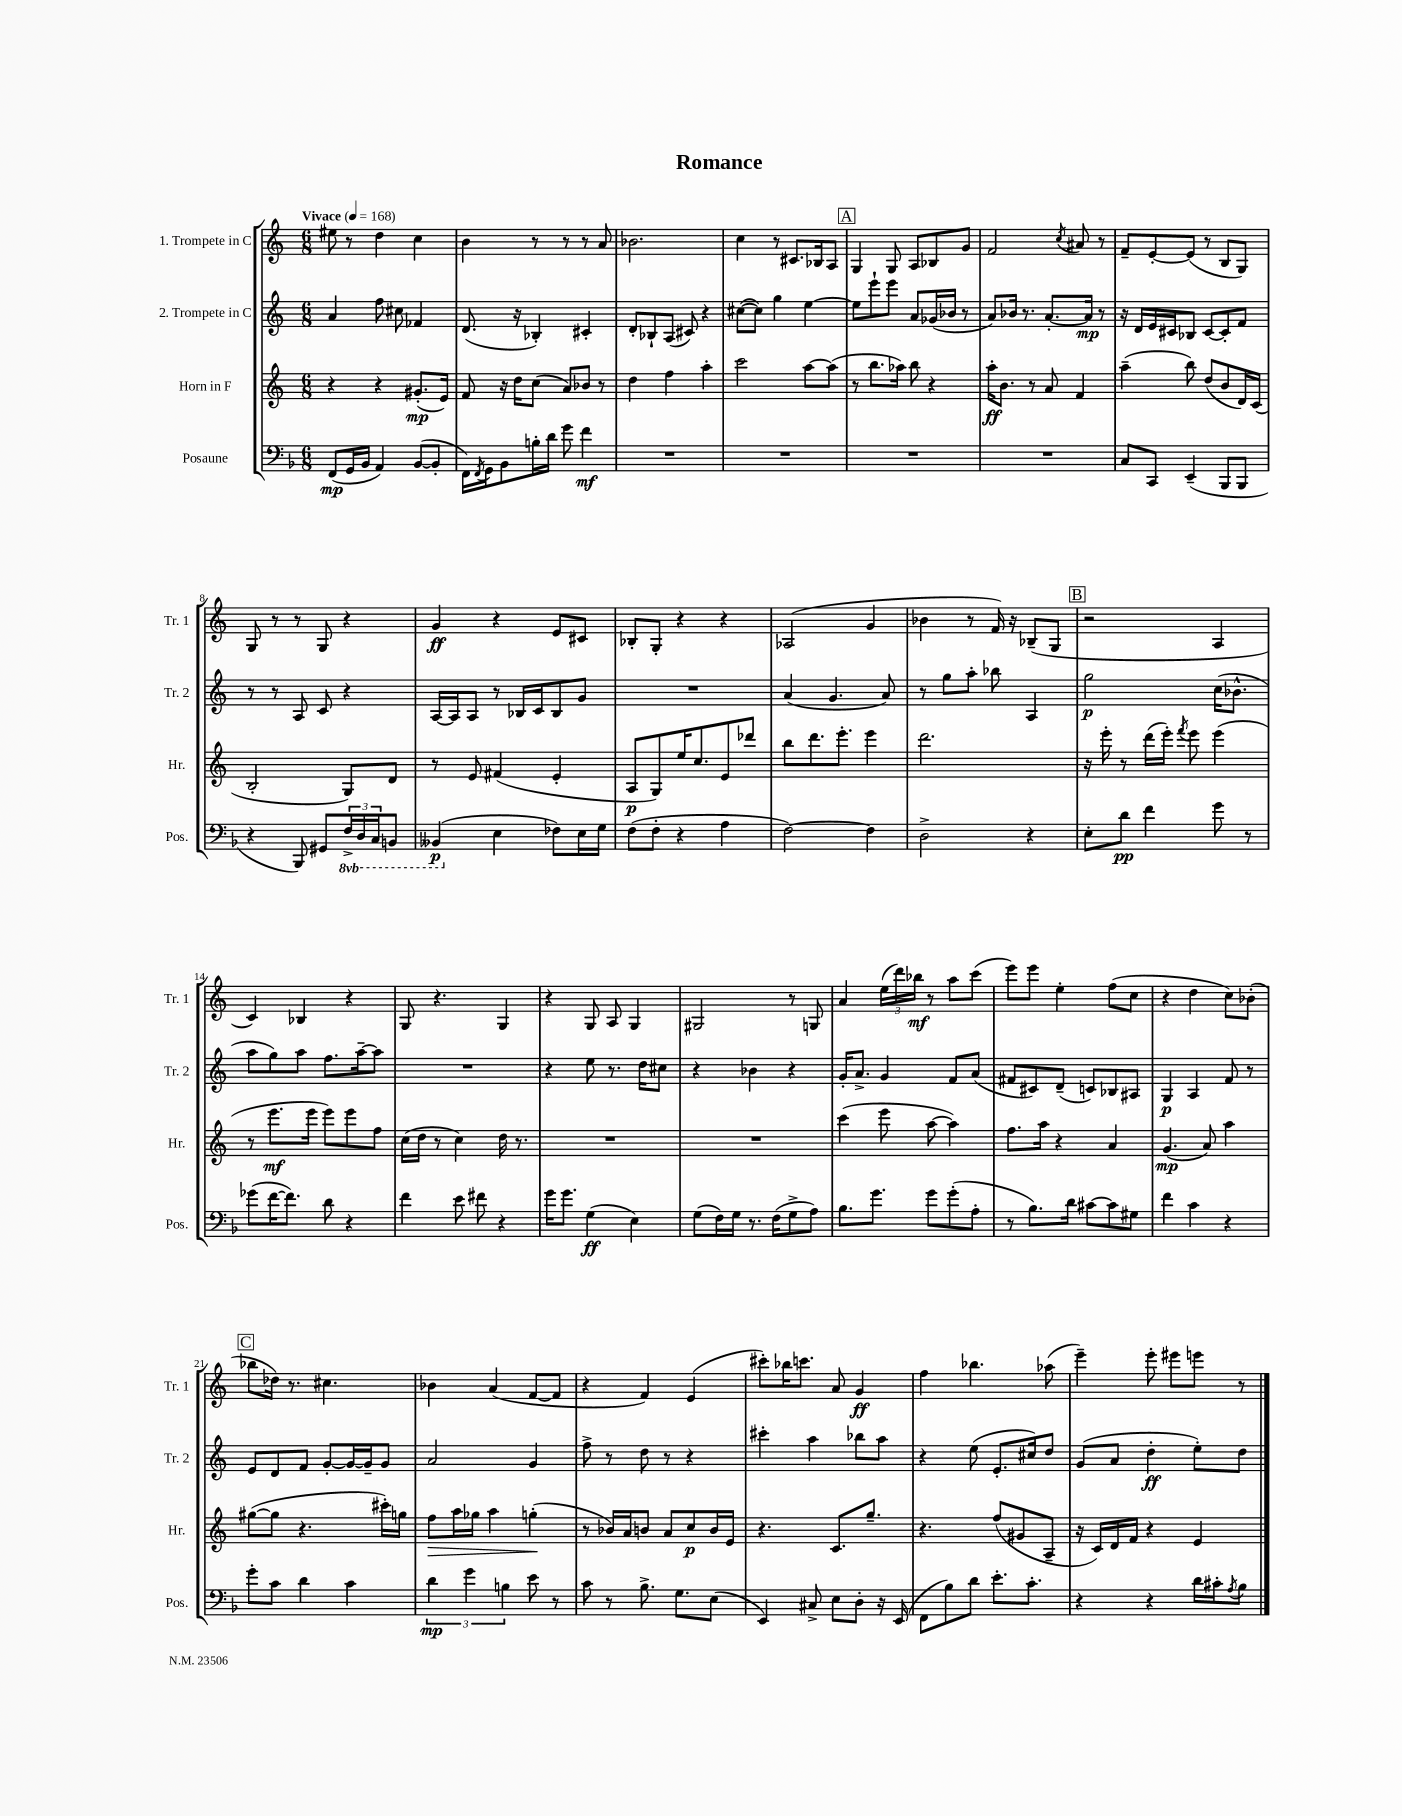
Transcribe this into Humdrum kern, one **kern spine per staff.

**kern	**kern	**kern	**kern
*staff4	*staff3	*staff2	*staff1
*clefF4	*clefG2	*clefG2	*clefG2
*k[b-]	*k[]	*k[]	*k[]
*M6/8	*M6/8	*M6/8	*M6/8
*MM168	*MM168	*MM168	*MM168
(8FF/L	4r	4a/	8ee#\
16GG/L	.	.	8r
16BB-/JJ	.	.	.
4AA/)	4r	8ff\	4dd\
.	.	8cc#\	.
([8BB-/L	(8.g#'/L	4f-/	4cc\
8BB-'/]J	.	.	.
.	16e/Jk)	.	.
=	=	=	=
16FF\LL)	8f/	(8.d/	4b\
8qFF/	.	.	.
16GG\J	.	.	.
8BB-\	16r	.	.
.	16dd\LK	16r	.
16B'\L	(8cc\J	4B-'/)	8r
16d\JJ	.	.	.
8g\	8a/L)	.	8r
4f\	8b-/J	4c#'/	8r
.	8r	.	8a/
=	=	=	=
2.r	4dd\	8d'/L	2.b-\
.	.	8B-`/	.
.	4ff\	(8A/J	.
.	.	8c#/)	.
.	4aa'\	4r	.
=	=	=	=
2.r	2ccc\	([8cc#\L	4cc\
.	.	8cc#\]J)	.
.	.	4gg\	8r
.	.	.	8.c#/L
.	[8aa\L	[4ee\	.
.	.	.	16B-/k
.	(8aa\]J	.	8A/J
=	=	=	=
2.r	8r	8ee\]L	4G/
.	8.bb\L	8eee`\	.
.	.	8eee\J	8G/
.	16aa-\Jk)	.	.
.	8bb\	8a/L	8A/L
.	4r	(16g-/L	8B-/
.	.	16b-/JJ	.
.	.	8r	8g/J
=	=	=	=
2.r	16aa'\LK	8a/L)	2f/
.	8.b\J	.	.
.	.	16b-/Jk	.
.	.	8.r	.
.	8r	.	.
.	8a/	[8.a'/L	.
.	.	.	8qcc/
.	4f/	.	8a#/
.	.	16a/]Jk	.
.	.	8r	8r
=	=	=	=
8C/L	(4aa~\	16r	8f~/L
.	.	16d/LL	.
8CC/J	.	16e/	[8e'/
.	.	16c#/J	.
(4EE~/	8bb\)	8B-/J	(8e/]J
.	(8dd/L	[8c#/L	8r
8BBB-/L	8b/	8c#'/]	8B/L
8BBB-/J	16d/L)	8f/J	8G/J)
.	(16c/JJ	.	.
=	=	=	=
4r	2B'/	8r	8G/
.	.	8r	8r
8BBB-/)	.	8A/	8r
8GG#/L	.	8c/	8G/
24FF^/L	8G/L)	4r	4r
24DD/	.	.	.
24CC/J	.	.	.
8BBB/J	8d/J	.	.
=	=	=	=
(4BBB--/	8r	[16A/LL	4g/
.	.	16A/]J	.
.	8e/	8A/J	.
4E\	(4f#/	8r	4r
.	.	16B-/LL	.
.	.	16c/J	.
8F-\L)	4e'/	8B-/	8e/L
16E\L	.	8g/J	8c#/J
16G\JJ	.	.	.
=	=	=	=
(8F\L	8A/L	2.r	8B-'/L
8F'\J	8G/)	.	8G'/J
4r	16ee/K	.	4r
.	8.cc/	.	.
4A\	8e/	.	4r
.	8ddd-/J	.	.
=	=	=	=
[2F\)	8bb\L	(4a/	(2A-/
.	8.ddd\	.	.
.	.	4.g/	.
.	8.eee'\J	.	.
4F\]	4eee\	.	4g/
.	.	8a/)	.
=	=	=	=
2D^\	2.ddd\	8r	4b-\
.	.	8gg\L	.
.	.	8aa'\J	8r
.	.	8bb-\	16f/)
.	.	.	16r
4r	.	4A/	(8B-~/L
.	.	.	8G/J
=	=	=	=
8E'\L	16r	2gg\	2r
.	16eee'\	.	.
8d\J	8r	.	.
4f\	(16ddd\LL	.	.
.	16eee'\JJ)	.	.
.	8qfff/	.	.
.	8eee\	.	.
8g\	(4eee\	(16cc\LK	4A/
.	.	8.b-^^\J	.
8r	.	.	.
=	=	=	=
(8g-\L	8r	8aa\L	4c/)
[16f\K	8.eee\L	8gg\)	.
8.f\]J)	.	.	.
.	.	8aa\J	4B-/
.	16eee\Jk	.	.
8d\	8eee\L)	8.ff\L	.
4r	8eee\	.	4r
.	.	[16aa~\k	.
.	8ff\J	8aa\]J	.
=	=	=	=
4f\	(16cc\LL	2.r	8G/
.	16dd\JJ	.	.
.	8r	.	4.r
8e\	4cc\)	.	.
8f#\	.	.	.
4r	16dd\	.	4G/
.	8.r	.	.
=	=	=	=
16g\LK	2.r	4r	4r
8.g\J	.	.	.
(4G\	.	8ee\	8G/
.	.	8.r	8A/
4E\)	.	.	4G/
.	.	16dd\LK	.
.	.	8cc#\J	.
=	=	=	=
(8G\L	2.r	4r	2G#/
16F\L)	.	.	.
16G\JJ	.	.	.
8.r	.	4b-\	.
(16F\LK	.	.	.
8G^\	.	4r	8r
8A\J)	.	.	8G/
=	=	=	=
8.B-\L	(4ccc\	16g'/LK	4a/
.	.	8.a^/J	.
8.g\J	.	.	.
.	8eee\	4g/	(24ee\LL
.	.	.	24ddd\)
.	.	.	24bb-\JJ
8g\L	[8aa\	.	8r
(8g'\	4aa\])	8f/L	8aa\L
8A'\J	.	(8a/J	(8ccc\J
=	=	=	=
8r	8.ff\L	8f#/L	8eee\L)
8.B-\L)	.	8c#/)	8eee\J
.	16aa\Jk	.	.
.	4r	(8d~/J	4ee'\
16d\Jk	.	.	.
[8c#\L	.	8c/L)	.
8c#\]	4a/	8B-/	(8ff\L
8G#\J	.	8A#/J	8cc\J
=	=	=	=
4f\	(4.g/	4G/	4r
4c\	.	4A/	4dd\
.	8a/)	.	.
4r	4aa\	8f/	8cc\L)
.	.	8r	(8b-'\J
=	=	=	=
8g'\L	([8gg#\L	8e/L	8bb-\L
8c\J	8gg#\]J	8d/	16dd-\Jk)
.	.	.	8.r
4d\	4.r	8f/J	.
.	.	[8g'/L	4.cc#\
4c\	.	16g/_L	.
.	.	16g~/]J	.
.	16ccc#'\LL)	8g/J	.
.	16gg\JJ	.	.
=	=	=	=
6d\	8ff\L	2a/	4b-\
.	16aa\L	.	.
6g\	.	.	.
.	16gg-\JJ	.	.
.	4aa\	.	(4a/
6B\	.	.	.
8e\	(4gg'\	4g/	[8f/L
8r	.	.	8f/]J
=	=	=	=
8c\	8r	8ff^\	4r
8r	16b-/LL)	8r	.
.	16a/J	.	.
8.B-^\	8b/J	8dd\	4f/)
.	8a/L	8r	.
8.G\L	.	.	.
.	8cc/	4r	(4e/
(8E\J	16b/L	.	.
.	16e/JJ	.	.
=	=	=	=
4EE/)	4.r	4ccc#'\	8ccc#'\L)
.	.	.	16bb-\K
.	.	.	8.ccc\J
8C#^/	.	4aa\	.
8E\L	8.c/L	.	8a/
8D'\J	.	8bb-\L	4g/
.	8.gg~/J	.	.
16r	.	8aa\J	.
(16EE/	.	.	.
=	=	=	=
8FF\L	4.r	4r	4ff\
8B-\)	.	.	.
8d\J	.	(8ee\	4.bb-\
8.e'\L	(8ff/L	8.e'/L	.
.	8g#/	.	.
8.c'\J	.	16cc#/k)	.
.	8A~/J	8dd/J	(8aa-\
=	=	=	=
4r	16r	(8g/L	4eee~\)
.	16c/LL)	.	.
.	16d/	8a/J	.
.	16f/JJ	.	.
4r	4r	4dd'\	8eee'\
.	.	.	8eee#\L
16d\LL	4e/	8ee'\L)	8eee\J
16c#'\J	.	.	.
8qA/	.	.	.
8B-\J	.	8dd\J	8r
==	==	==	==
*-	*-	*-	*-
